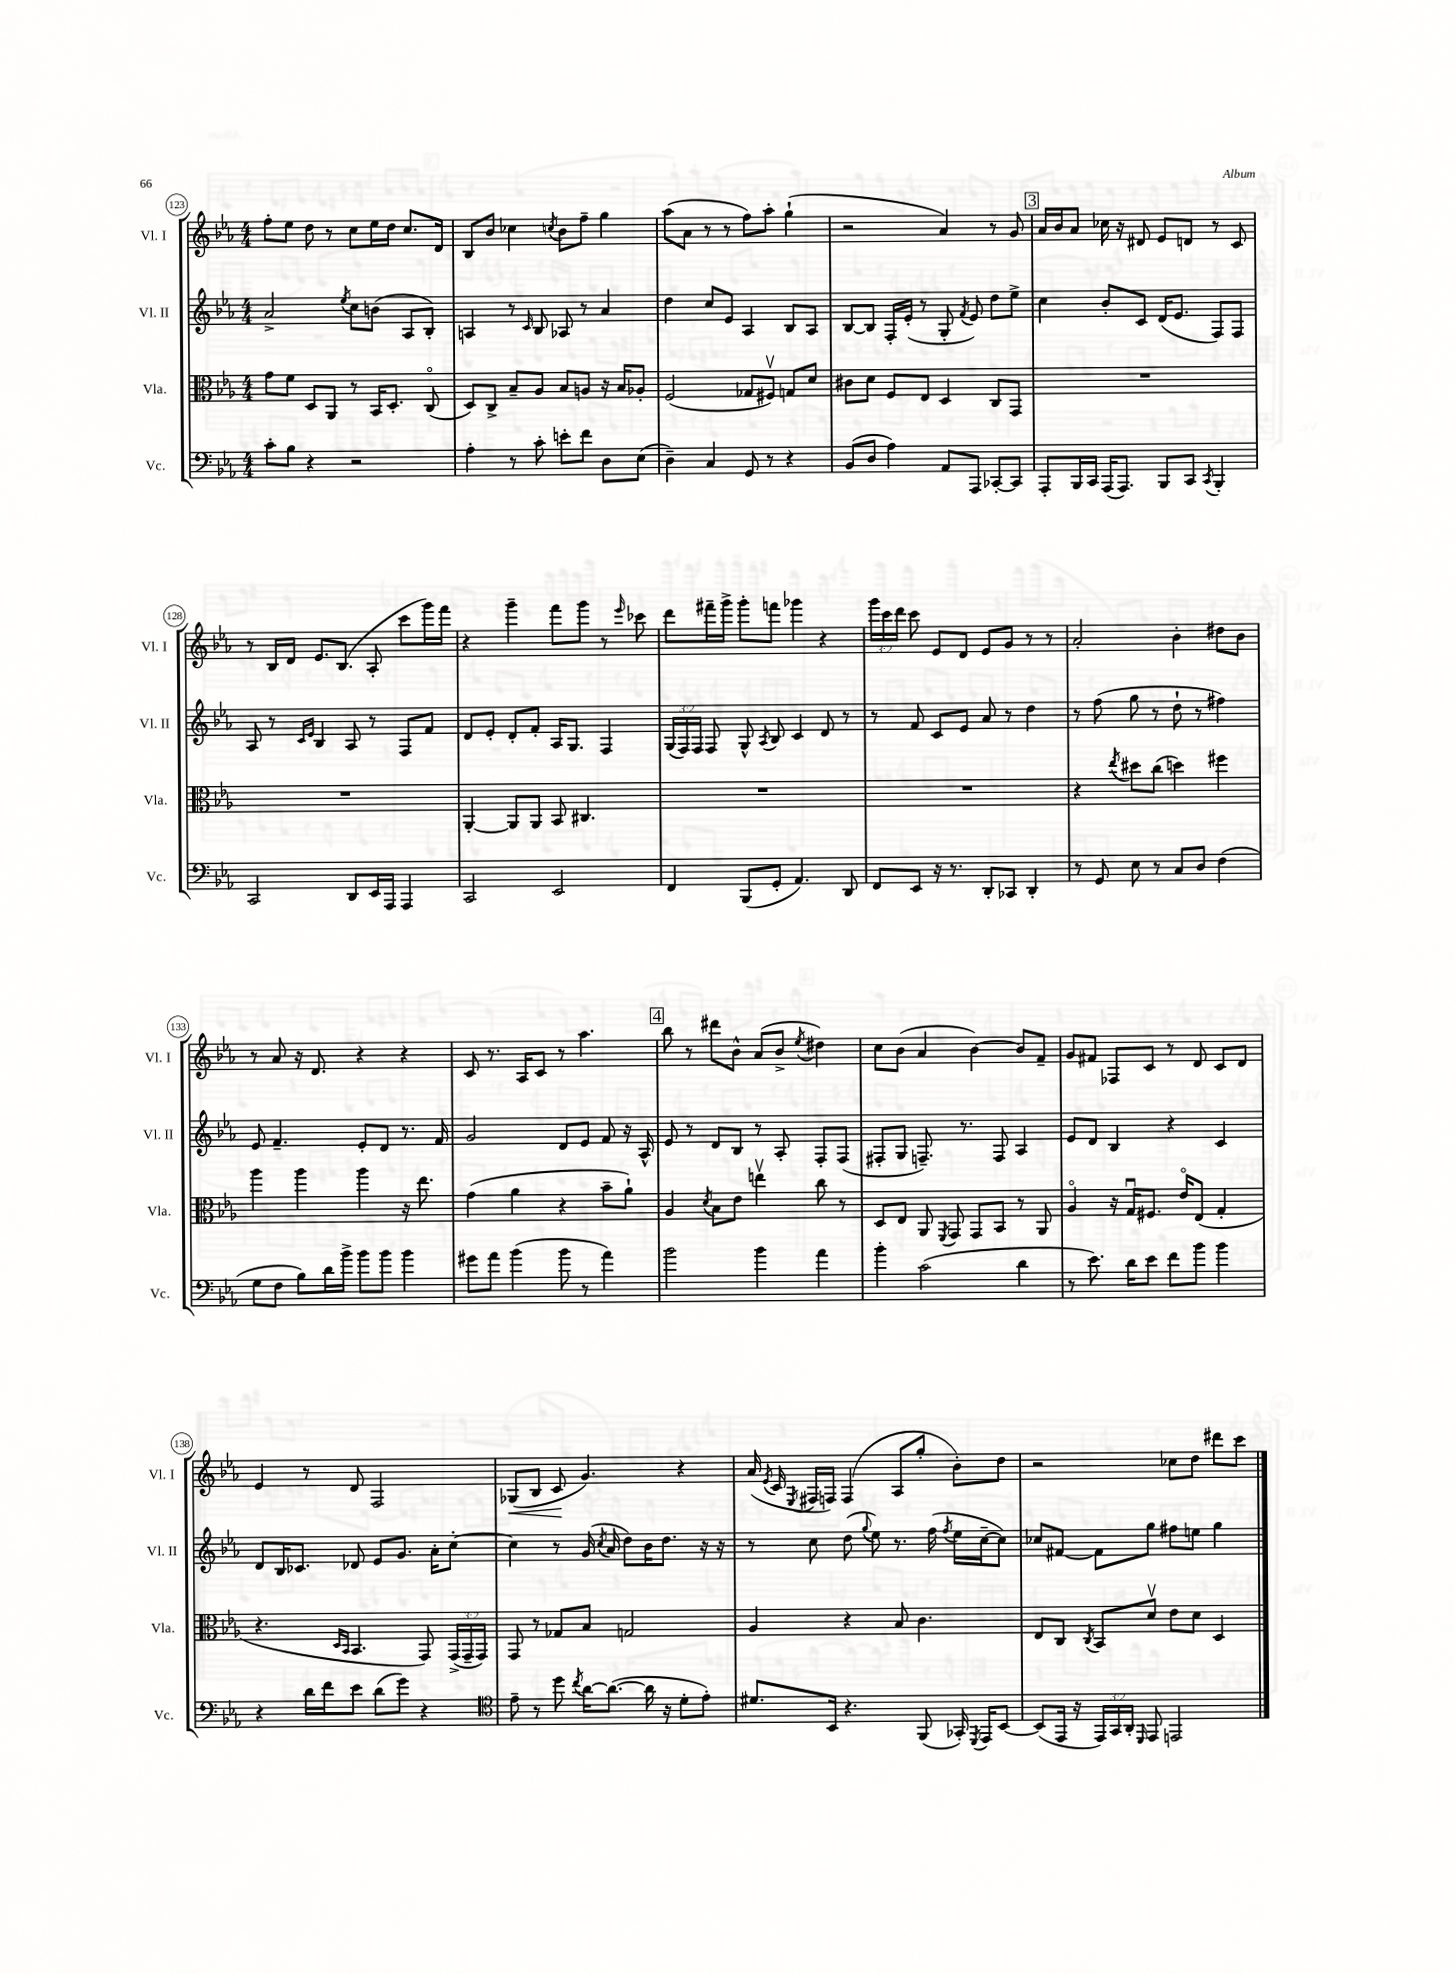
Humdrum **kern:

**kern	**kern	**kern	**kern	**dynam
*part4	*part3	*part2	*part1	*part1
*staff4	*staff3	*staff2	*staff1	*staff1
*I"Vc.	*I"Vla.	*I"Vl. II	*I"Vl. I	*
*I'Vc.	*I'Vla.	*I'Vl. II	*I'Vl. I	*
*clefF4	*clefC3	*clefG2	*clefG2	*
*k[b-e-a-]	*k[b-e-a-]	*k[b-e-a-]	*k[b-e-a-]	*
*M4/4	*M4/4	*M4/4	*M4/4	*
=123	=123	=123	=123	=123
8c'\L	8g\L	2a-^/	8ff'\L	.
8B-\J	8f\J	.	8ee-\J	.
4r	8D/L	.	8dd\	.
.	8AA-/J	.	8r	.
.	.	8qee-/	.	.
2r	8r	8cc\L	8cc\L	.
.	16BB-/KL	(8bn\J	16ee-\L	.
.	8.D'/J	.	16dd\JJ	.
.	.	8A-/L	8.cc/L	.
.	(8C/	8B-'/J)	.	.
.	.	.	16d/Jk	.
=124	=124	=124	=124	=124
4A-'\	8D/L)	4An/	8B-/L	.
.	8C^/J	.	8b-/J	.
8r	8B-~/L	8r	4cc-X\	.
.	.	16qqc/	.	.
8c'\	8A-/J	8B-/	.	.
.	.	.	8qccn/	.
8en'\L	8B-/L	8A-X/	8b-\L	.
8f\J	8An/J	8r	8ff~\J	.
8D\L	16r	4a-/	4gg\	.
.	16B-/KL	.	.	.
(8E-\J	8A-X'/J	.	.	.
=125	=125	=125	=125	=125
4D~\)	(2F/	4dd\	(8aa-\L	.
.	.	.	8a-\J	.
4C/	.	8cc/L	8r	.
.	.	8e-/J	8r	.
8GG/	8G-X/L	4A-/	8ff\L)	.
8r	8F#Xv/J)	.	8aa-'\J	.
4r	8Gn/L	8B-/L	(4gg`\	.
.	8d/J	8A-/J	.	.
=126	=126	=126	=126	=126
(8BB-/L	8c#X\L	[8B-/L	2r	.
8D/J	8d\J	8B-/J]	.	.
4A-\)	8F/L	16F'/LL	.	.
.	.	(16e-'/JJ	.	.
.	8E-/J	8r	.	.
8AA-/L	4D/	8G'/	4a-/)	.
.	.	8qf/	.	.
8AAA-/J	.	8e-/)	.	.
[8CC-X'/L	8C/L	8dd\L	8r	.
8CC-/J]	8GG/J	8ee-^\J	8g/	.
!!LO:REH:place=s1:t=3
=127	=127	=127	=127	=127
8AAA-'/L	1r	4cc\	16a-/LL	.
.	.	.	16b-/J	.
16BBB-/L	.	.	8a-/J	.
16CC/JJ	.	.	.	.
(16AAA-/KL	.	8b-'/L	16cc-X\	.
8.AAA-/J)	.	.	16r	.
.	.	8c/J	8d#X/	.
8BBB-/L	.	(16d/KL	8e-/L	.
.	.	8.e-/J	.	.
8CC/J	.	.	8dn/J	.
8qCC/	.	.	.	.
4BBB-'/	.	8F/L)	8r	.
.	.	8F/J	8c/	.
!!LO:LB:g=z
=128	=128	=128	=128	=128
2CC/	1r	8A-/	8r	.
.	.	8r	16B-/LL	.
.	.	.	16d/JJ	.
.	.	16qqc/LL	.	.
.	.	16qqe-/JJ	.	.
.	.	4B-/	8.e-/L	.
.	.	.	(8.B-/J	.
8DD/L	.	8A-/	.	.
16EE-/L	.	8r	8A-'/	.
16AAA-/JJ	.	.	.	.
4AAA-/	.	8F/L	8ccc\L	.
.	.	8f/J	16ggg\L)	.
.	.	.	16fff\JJ	.
=129	=129	=129	=129	=129
2CC/	[4AA-'/	8d/L	4r	.
.	.	8e-'/J	.	.
.	8AA-/L]	8d'/L	4ggg~\	.
.	8AA-/J	8f'/J	.	.
2EE-/	8BB-/	16A-/KL	8fff\L	.
.	.	8.G/J	.	.
.	4.C#X/	.	8ggg\J	.
.	.	4F/	8r	.
.	.	.	16qqeee-/	.
.	.	.	8ccc-X\	.
=130	=130	=130	=130	=130
4FF/	1r	(24G/LL	8ddd\L	.
.	.	24F/)	.	.
.	.	24F/JJ	.	.
.	.	8F/	16fff#X~\L	.
.	.	.	16ggg^\JJ	.
(8BBB-/L	.	8G^^/	8ggg'\L	.
.	.	8qA-/	.	.
8GG'/J	.	8B-/	8fffn\J	.
4.AA-/)	.	4c/	4ggg-X\	.
.	.	8d/	4r	.
8DD/	.	8r	.	.
=131	=131	=131	=131	=131
8FF/L	1r	8r	24ggg\LL	.
.	.	.	24ccc\	.
.	.	.	24ddd\JJ	.
8EE-/J	.	8f/	8ccc\	.
16r	.	8c/L	8e-/L	.
8.r	.	.	.	.
.	.	8e-/J	8d/J	.
8DD'/L	.	8a-/	8e-/L	.
8CC-X/J	.	8r	8g/J	.
4DD'/	.	4dd\	8r	.
.	.	.	8r	.
=132	=132	=132	=132	=132
8r	4r	8r	2a-'/	.
8GG/	.	(8ff\	.	.
.	8qee-/	.	.	.
8E-\	8dd#X\L	8gg\	.	.
8r	(8cc\J	8r	.	.
8C/L	4ddn\)	8dd`\	4b-'\	.
8D/J	.	8r	.	.
(4F\	4ff#X\	4ff#X\)	8dd#X\L	.
.	.	.	8b-\J	.
!!LO:LB:g=z
=133	=133	=133	=133	=133
8G\L	4aa-\	8e-/	8r	.
8F\J	.	4.f~/	8a-/	.
8B-\L)	4aa-\	.	16r	.
.	.	.	8.d/	.
16d\L	.	.	.	.
16b-^\JJ	.	.	.	.
8b-\L	4aa-\	8e-'/L	4r	.
8b-\J	.	8d/J	.	.
4b-\	16r	8.r	4r	.
.	8.ee-\	.	.	.
.	.	16f/	.	.
=134	=134	=134	=134	=134
8g#X\L	(4g\	2g/	8c/	.
8a-\J	.	.	8.r	.
(4b-\	4a-\	.	.	.
.	.	.	16A-/KL	.
.	.	.	8c/J	.
8b-\	4r	8d/L	8r	.
8r	.	8e-/J	4.aa-\	.
4a-\)	8b-~\L	8f/	.	.
.	8a-`\J)	16r	.	.
.	.	16A-^^/	.	.
!!LO:REH:place=s1:t=4
=135	=135	=135	=135	=135
2b-\	4A-/	8e-/	8bb-\	.
.	.	8r	8r	.
.	8qd/	.	.	.
.	8B-\L	8d/L	8ddd#X\L	.
.	8e-\J	8B-/J	8b-^^\J	.
4b-\	4eenv\	8r	(8a-/L	.
.	.	8A-'/	8b-^/J	.
.	.	.	8qee-/	.
4a-\	8cc\	8F'/L	4dd#X\)	.
.	8r	(8F/J	.	.
=136	=136	=136	=136	=136
4b-'\	8D/L	8F#X'/L	8cc\L	.
.	8E-/J	8G/J	(8b-\J	.
(2c\	8AA-/	8.Fn~/)	4a-/	.
.	8qFF/	.	.	.
.	8GG/	.	.	.
.	.	8.r	.	.
.	8GG/L	.	[4b-\)	.
.	8BB-/J	8F/	.	.
4d\	8r	4A-/	8b-/L]	.
.	8AA-/	.	8f~/J	.
=137	=137	=137	=137	=137
8r	4A-/	8e-/L	8g/L	.
8.e-\)	.	8d/J	8f#X/J	.
.	16r	4B-/	8F-X/L	.
16d\KL	16Gu/KL	.	.	.
8e-\J	8.F#X/J	.	8c/J	.
8f\L	.	4r	8r	.
.	16e-/KL	.	.	.
8b-\J	(8E-/J	.	8d/	.
4b-\	4G'/	4c/	8c/L	.
.	.	.	8d/J	.
!!LO:LB:g=z
=138	=138	=138	=138	=138
4r	4.r	8d/L	4e-/	.
.	.	16B-/K	.	.
.	.	8.c-X/J	.	.
16d\LL	.	.	8r	.
16f\J	.	.	.	.
.	16qqD/LL	.	.	.
.	16qqBB-/JJ	.	.	.
8e-\J	4.BB-/	8d-X/	8d/	.
(8d\L	.	8e-/L	2F/	.
8g\J)	.	8.g/J	.	.
4r	8GG/)	.	.	.
.	.	16a-'\KL	.	.
.	(24GG^/LL	[8cc'\J	.	.
.	24GG~/	.	.	.
.	24GG/JJ)	.	.	.
=139	=139	=139	=139	=139
*clefC4	*	*	*	*
!	!	!	!	!LO:HP:b
8e-~\	8GG/	4cc\]	(8G-X/L	<
8r	8r	.	8B-/J	.
8dd\	8G-X/L	8r	8c/	.
8qcc/	.	.	.	.
[16a-\KL	8B-/J	(16g/	4.g/)	[
.	.	8qcc/	.	.
(8.a-\J_	.	16a-/	.	.
.	2Gn/	8dd\L)	.	.
16a-\]	.	16b-\K	.	.
16r	.	8.dd\J	.	.
8d'\L	.	.	4r	.
8e-'\J)	.	16r	.	.
.	.	16r	.	.
=140	=140	=140	=140	=140
8.d#X/L	4A-/	8r	(16a-/	.
.	.	.	8qe-/	.
.	.	.	16c/	.
.	.	.	8qE-/	.
.	.	8cc\	16F#X/LL	.
16BB-/Jk	.	.	16Fn/JJ)	.
4.r	4r	(8dd\	(4F/	.
.	.	8qqgg/	.	.
.	.	8ee-\)	.	.
.	8B-/	8.r	8A-/L	.
(8FF/	4.c\	.	8gg'/J	.
.	.	(16ff\	.	.
.	.	8qff/	.	.
16GG-X'/)	.	16ee-\LL	8b-'\L)	.
8qDD/	.	.	.	.
16EE-/KL	.	[16cc~\J	.	.
[8BB-/J	.	8cc\J])	8dd\J	.
=141	=141	=141	=141	=141
(8BB-/L]	8E-/L	8cc-X/L	2r	.
16EE-/Jk	8C/J	[8f#X/J	.	.
16r	.	.	.	.
.	8qC/	.	.	.
24EE-/LL)	8BB-/L	8f#\L]	.	.
24GG/	.	.	.	.
24AA-'/JJ	.	.	.	.
16qqDD/	.	.	.	.
8EE-/	8dv/J	8gg\J	.	.
2EEn/	8e-\L	8ff#X\L	8cc-X\L	.
.	8d\J	8een\J	8dd\J	.
.	4D/	4gg\	8ddd#X\L	.
.	.	.	8ccc\J	.
==	==	==	==	==
*-	*-	*-	*-	*-
